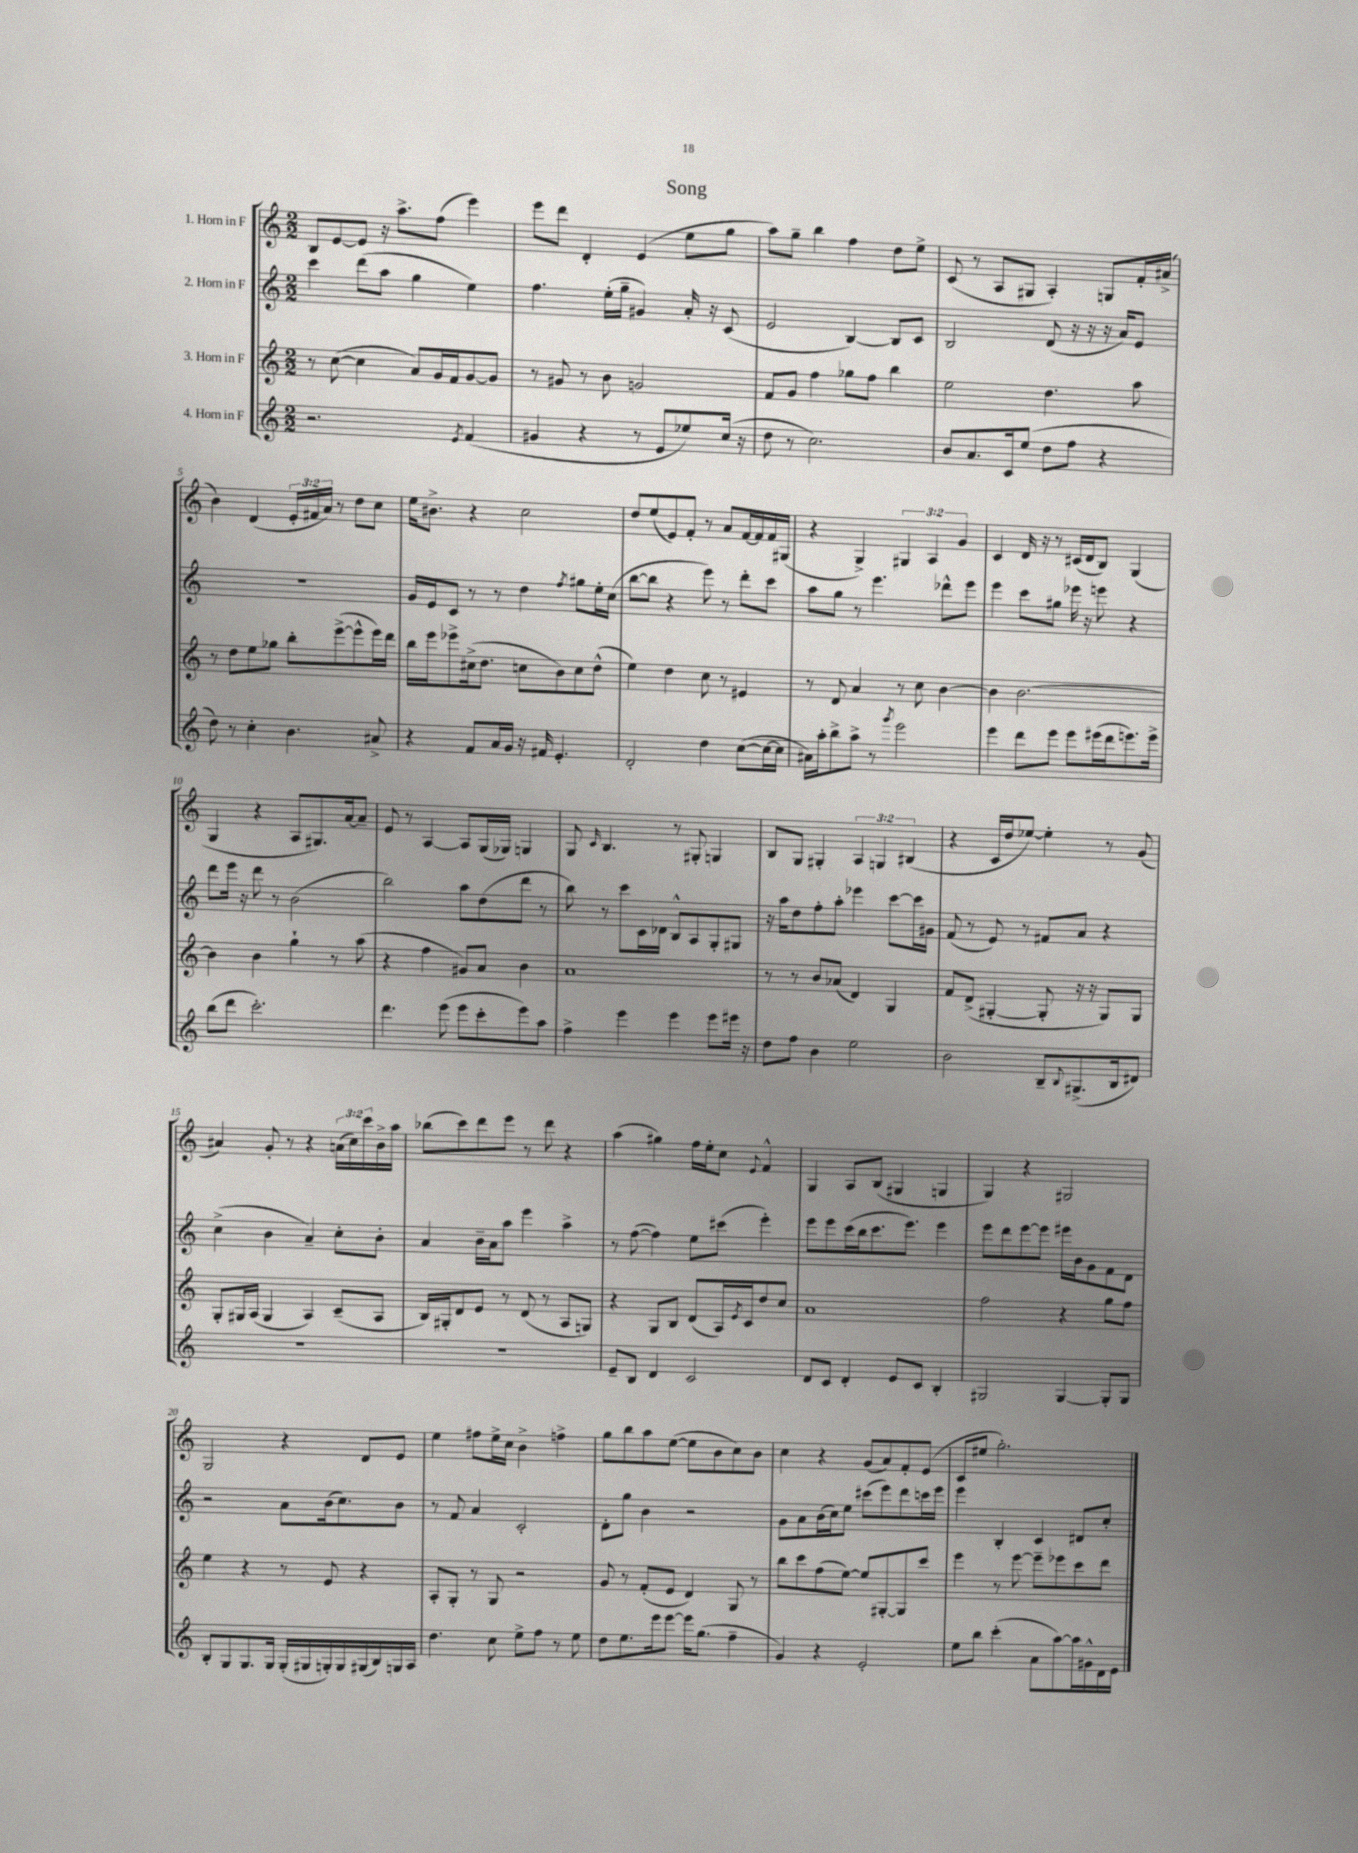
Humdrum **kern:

**kern	**kern	**kern	**kern
*staff4	*staff3	*staff2	*staff1
*clefG2	*clefG2	*clefG2	*clefG2
*k[]	*k[]	*k[]	*k[]
*M2/2	*M2/2	*M2/2	*M2/2
2.r	8r	4ccc\	8B/L
.	([8cc\	.	[8e/
.	4cc\]	(8ddd\L	8e/]J
.	.	8aa\J	16r
.	.	.	8.aa^\L
.	8a/L)	4gg\	.
.	16g/L	.	(8ff\J
.	16f/J	.	.
8qe/	.	.	.
(4f/	[8g/	4ee\)	4eee\)
.	8g/]J	.	.
=	=	=	=
4g#/	8r	4.ff\	8eee\L
.	8g#/	.	8ddd\J
4r	8r	.	4d'/
.	8b\	(16ee'\LL	.
.	.	16gg~\JJ	.
8r	2g/	4g#/)	(4e/
8e/L	.	.	.
8ee-/)	.	16a'/	8ee\L
.	.	16r	.
(16cc/Jk	.	(8c/	8gg\J
16r	.	.	.
=	=	=	=
8dd\	8f/L	2e/	8aa\L)
8r	8g/J	.	8gg~\J
2.cc\)	4ff\	.	4bb\
.	8gg-\L	[4B/)	4ff\
.	8ff\J	.	.
.	4bb\	8B/]L	8dd\L
.	.	8c/J	8ee^\J
=	=	=	=
8b/L	2ee\	2B/	(8c/
8.a/	.	.	8r
.	.	.	8A/L
16c/k	.	.	.
(8ee/J	.	.	8G#/J
8dd\L	4.dd\	(8d/	4A'/)
8ff\J	.	16r	.
.	.	16r	.
4r	.	16r	8G/L
.	.	16a/LK)	.
.	8aa\	8e/J	16f'/L
.	.	.	(16a#^/JJ
=	=	=	=
8dd\)	8r	1r	4b\)
8r	8dd\L	.	.
4cc'\	8ee\	.	(4d/
.	8gg-\J	.	.
4.b\	8bb'\L	.	24e'/LL
.	.	.	24f#/
.	.	.	24a/JJ)
.	([8eee^\	.	8r
.	8eee^^\]	.	8dd\L
8a#^/	16eee\L)	.	8cc\J
.	16ddd\JJ	.	.
=	=	=	=
4r	16bb\LL	16g/LL	16ee\LK
.	16eee\J	16e/J	8.b#^\J
.	8eee-^\	8c/J	.
8f/L	(16cc#^\k	8r	4r
.	8.dd\J	.	.
16a/L	.	8r	.
16g/JJ	.	.	.
16r	8cc\L	4dd\	2cc\
16f#/	.	.	.
4.e'/	8b\)	.	.
.	.	8qff/	.
.	8cc\	8gg#\L	.
.	(8dd^^\J	16ee'\L	.
.	.	(16cc\JJ	.
=	=	=	=
2d'/	4ee\)	[8bb\L	8dd/L
.	.	8bb\]J	(8ee/
.	4dd\	4r	8e/)
.	.	.	8f'/J
4dd\	8cc\	8eee\)	8r
.	8r	8r	8a/L
([8cc\L	4e#/	8ddd'\L	[16f/L
.	.	.	16f/]
16cc\_L	.	8ccc\J	16f/
16cc\]JJ	.	.	(16G#/JJ
=	=	=	=
16a#\LL)	8r	8aa\L	4r
16aa'\J	.	.	.
8bb^\	8d/	8gg\J	.
8aa^\J	4a/	8r	4G^/)
8r	.	4.eee\	.
8qggg/	.	.	.
2eee\	8r	.	6G#/
.	8cc\	.	.
.	.	.	6A/
.	[4b\	8ddd-^^\L	.
.	.	.	6g/
.	.	8eee\J	.
=	=	=	=
4eee\	4b\]	4eee\	4c/
8ddd\L	[2.b\	8ccc\L	16d/
.	.	.	16r
8eee\J	.	8gg#\J	8r
8eee\L	.	16eee-\	(16c#/LL
.	.	16r	16d/J
(16eee#\L	.	8eee\	8B/J)
16ddd\J	.	.	.
8.eee\)	.	4r	(4G/
16eee^\Jk	.	.	.
=	=	=	=
(8bb\L	4b\]	8ddd\L	4G/
8ddd\J	.	16eee\Jk	.
.	.	16r	.
2.ccc'\)	4b\	8ddd\	4r
.	.	8r	.
.	4gg`\	(2b\	8A/L
.	.	.	8.G#/)
.	8r	.	.
.	.	.	[16a/k
.	(8aa\	.	8a~/]J
=	=	=	=
4.ddd\	4r	2bb\)	8e/
.	.	.	8r
.	4ff\	.	[4A/
(8eee\	.	.	.
8eee\L	8g#/L)	8aa\L	8A/]L
8ccc'\	8a/J	(8dd\	(16G/L
.	.	.	16G-/JJ)
8eee\)	4b\	8ddd\J	4G/
8aa\J	.	8r	.
=	=	=	=
4ff^\	1a	8bb\)	8G/
.	.	.	16qqc/
.	.	8r	4.B/
4eee\	.	8ccc\L	.
.	.	16c\L	.
.	.	16d-\JJ	.
4eee\	.	8B^^/L	8r
.	.	8A/	8G#'/
8eee\L	.	8G'/	4G/
16eee#\Jk	.	8G#/J	.
16r	.	.	.
=	=	=	=
8dd\L	8r	16r	8B/L
.	.	16aa\LK	.
8ff\J	8r	8dd\	8G/J
4b\	8b/L	8ff'\	4G#'/
.	(8a-/J	8aa'\J	.
2ee\	4d/)	4eee-\	6A/
.	.	.	6G/
.	4G/	[8ccc\L	.
.	.	.	(6B#/
.	.	16ccc\]L	.
.	.	16g#\JJ	.
=	=	=	=
2b\	8f/L	(8f/	4r
.	(8d^/J	8r	.
.	[4G#'/	8e/)	16c/LL
.	.	.	16dd/J
.	.	8r	[8ee-/J)
8B~/L	8G#'/]	8f#/L	4ee-'\]
8qqB/	.	.	.
(8.G#^/	16r	8a/J	.
.	16r	.	.
.	8G#/L)	4r	8r
16B/k	.	.	.
8d#/J)	8G#/J	.	(8g/
=	=	=	=
1r	8G'/L	(4cc^\	4a#/)
.	16G#/L	.	.
.	(16A/JJ	.	.
.	4G#/	4b\	8g'/
.	.	.	8r
.	4A/)	4a~/)	4r
.	(8c~/L	8cc'\L	(24a\LL
.	.	.	24cc\)
.	.	.	24ccc\
.	8A/J	8b'\J	16b^\
.	.	.	16aa\JJ
=	=	=	=
1r	16B/LL)	4a/	(8bb-\L
.	16G#'/J	.	.
.	8d/	.	8ccc\)
.	8e/J	16b~\LL	8ddd\
.	.	16a\J	.
.	8r	8aa\J	8eee\J
.	(8d/	4eee\	8r
.	8r	.	8ddd\
.	8A/L	4aa^\	4r
.	8G/J)	.	.
=	=	=	=
8e~/L	4r	8r	(4aa\
8B/J	.	([8ff\	.
4d/	8G/L	4ff\])	4gg#\)
.	8B/J	.	.
2c/	(8d/L	8ee\L	16ff\LL
.	.	.	16ee'\J
.	16A/L)	(8ccc#\J	8cc\J
.	8qe/	.	.
.	16c/J	.	.
.	.	.	8qqe/
.	8dd/	4eee'\)	4f^^/
.	8cc/J	.	.
=	=	=	=
8d/L	1a	8eee\L	4G/
8c/J	.	8eee\	.
4d'/	.	(16ccc\L	8A/L
.	.	16bb\J	.
.	.	8.ccc\	(8B/J
8e/L	.	.	4G#/
.	.	8.eee\J)	.
8c/J	.	.	.
4B'/	.	4eee\	4G/
=	=	=	=
2G#/	2ff\	8eee\L	4G/)
.	.	8ddd\	.
.	.	[8eee\	4r
.	.	8eee\]J	.
[4G#/	4r	16eee#\LL	2G#/
.	.	16b\J	.
.	.	8g\	.
8G#'/]L	8gg\L	8f\	.
8G#/J	8ff\J	8d\J	.
=	=	=	=
8B'/L	4ee\	2r	2G/
8G/	.	.	.
8.G/	4r	.	.
16G/Jk	.	.	.
(16G'/LL	8r	8a\L	4r
16G#/	.	.	.
16G'/)	8e/	(16b\k	.
16G/	.	8.cc\)	.
(16G#/	4r	.	8d/L
16B/)	.	.	.
16G/	.	8b\J	8e/J
16A/JJ	.	.	.
=	=	=	=
4.dd\	8A'/L	8r	4ee\
.	8G'/J	8f/	.
.	8r	4a/	8ff#\L
8cc\	8G/	.	16ee^\L
.	.	.	16cc\JJ
8ee^\L	2r	2c'/	4b^\
8ff\J	.	.	.
8r	.	.	4ff^\
8ee\	.	.	.
=	=	=	=
8dd\L	8g/	8d'\L	8gg\L
8.ee\	8r	8gg\J	8bb\
.	(8f'/L	4b\	8aa\
16eee\k	.	.	.
[8eee\J	8e/J	.	([8ee\J
16eee\]LK	4d/)	2r	8ee\]L
(8.gg\J	.	.	.
.	.	.	8b\
4ff~\	8G/	.	8cc\)
.	8r	.	8b\J
=	=	=	=
4g/)	8bb\L	8g\L	4cc\
.	8ccc\	8a\	.
4r	(8ff\	(16b\L	4r
.	.	16cc\J)	.
.	[8ee\J)	8ee\J	.
2e'/	8ee/]L	(8ccc#\L	(8g/L
.	[8G#'/	8eee\)	8a/)
.	8G#/]	8ddd\	8f'/
.	8ccc/J	16ccc\L	(8e/J
.	.	16eee\JJ	.
=	=	=	=
8ee\L	4eee\	4eee\	8c/L
8bb\J	.	.	8ee#/J
(4ccc'\	8r	4B'/	2.gg'\)
.	[8eee\	.	.
8a\L	8eee~\]L	4c/	.
[8aa\)	8eee-\	.	.
16aa\]L	8ccc\	8d#/L	.
16g#^^\	.	.	.
16d\	8ddd\J	8cc'/J	.
16e\JJ	.	.	.
==	==	==	==
*-	*-	*-	*-
